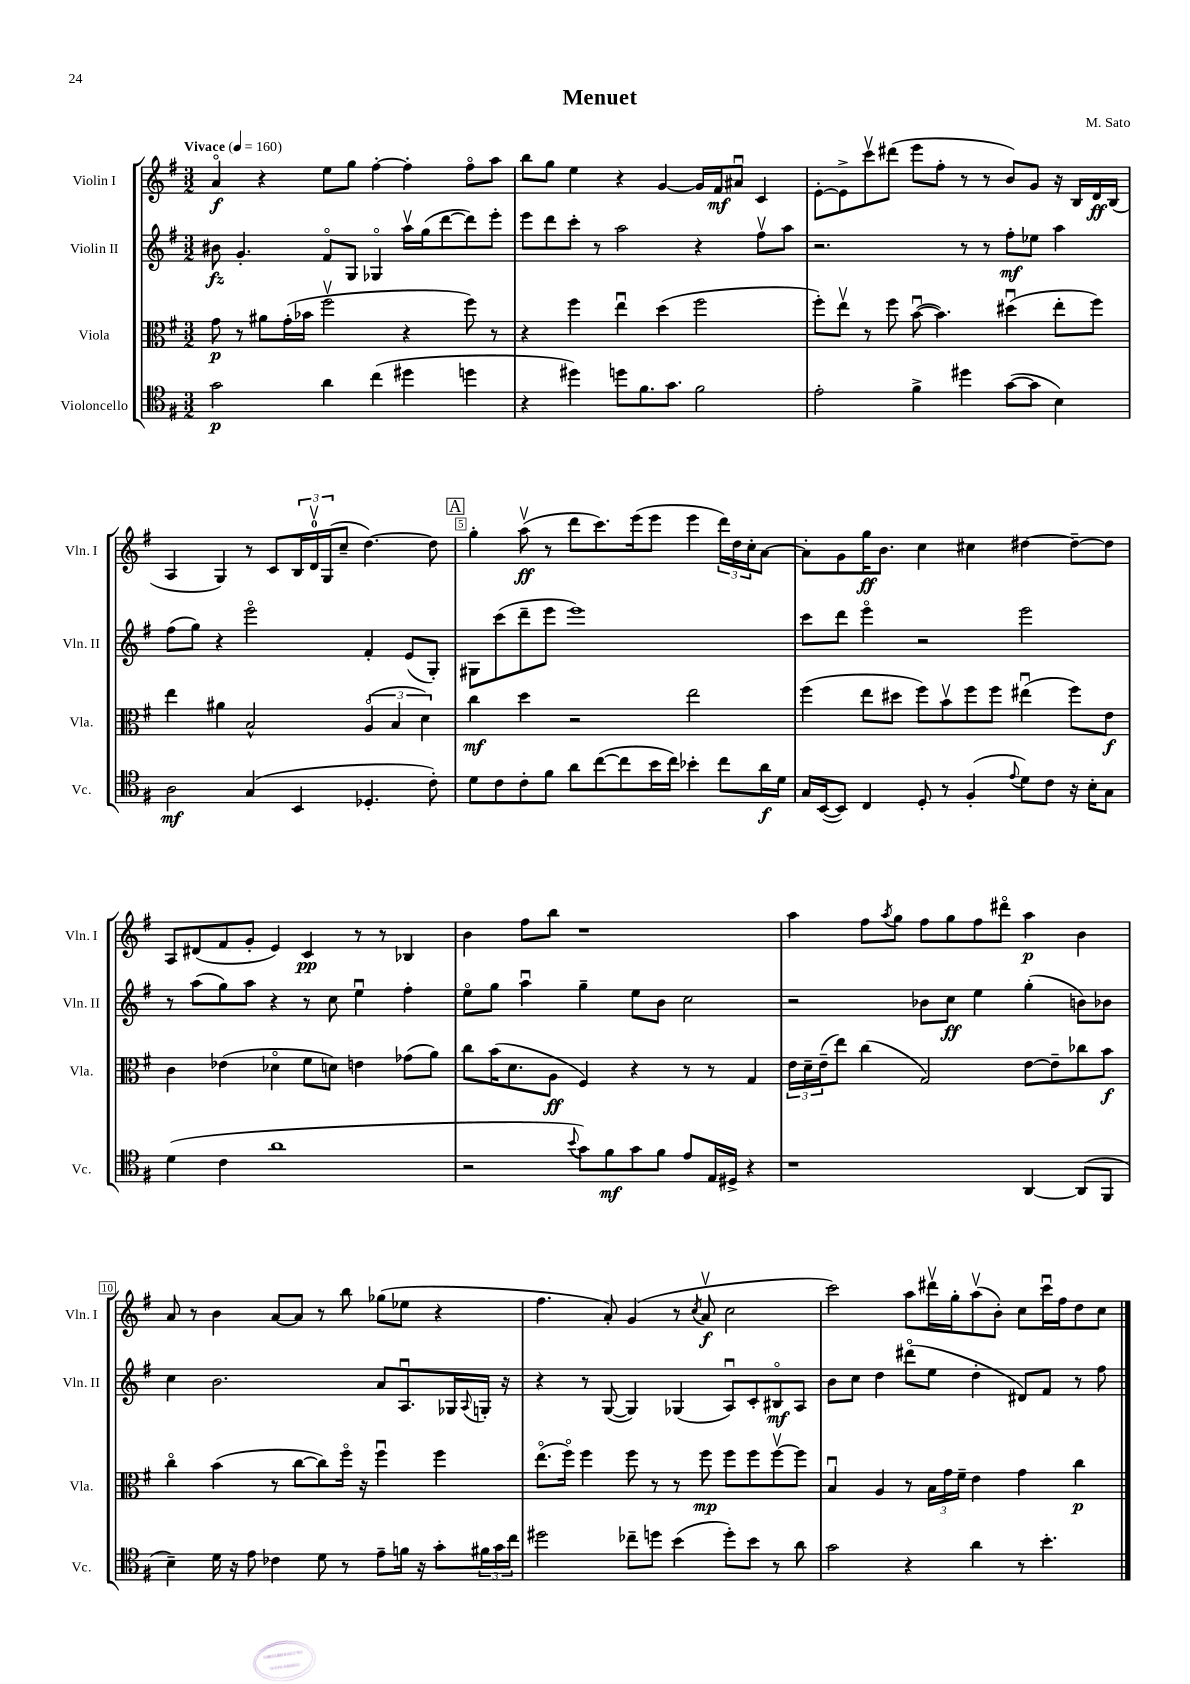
\header { title = "Menuet" composer = "M. Sato" }
<<
\new StaffGroup <<
\new Staff = "s0" \with { instrumentName = "Violin I" shortInstrumentName = "Vln. I" } {
    \clef treble \key g \major \numericTimeSignature \time 3/2 \tempo "Vivace" 4 = 160
    a'4\flageolet\f r4 e''8 g''8 fis''4~-. fis''4-. fis''8\flageolet a''8 |
    b''8 g''8 e''4 r4 g'4~ g'16 fis'16\mf ais'8\downbow c'4 |
    e'8~-. e'8-> c'''8\upbow dis'''8( e'''8 fis''8-. r8 r8 b'8) g'8 r16 b16 d'16\ff b16( |
    a4 g4) r8 c'8 \tuplet 3/2 { b16 d'16-0\upbow g16( } c''8-- d''4.~) d''8 |
    \mark \markup { \box "A" } g''4-. a''8\upbow\ff( r8 d'''8 c'''8.) e'''16( e'''8 e'''4 \tuplet 3/2 { d'''16) d''16 c''16-. } a'8~ |
    a'8-. g'8 g''16\ff b'8. c''4 cis''4 dis''4~ dis''8~-- dis''8 |
    a8 dis'8( fis'8 g'8-. e'4) c'4\pp r8 r8 bes4 |
    b'4 fis''8 b''8 r1 |
    a''4 fis''8 \acciaccatura { a''8 } g''8 fis''8 g''8 fis''8 dis'''8\flageolet a''4\p b'4 |
    a'8 r8 b'4 a'8~ a'8 r8 b''8 ges''8( ees''8 r4 |
    fis''4. a'8-.) g'4( r8 \acciaccatura { c''8 } a'8\upbow\f c''2 |
    c'''2) a''8 dis'''16\upbow g''16-. a''8\upbow( b'8-.) c''8 c'''16\downbow fis''16 d''8 c''8 \bar "|." |
}
\new Staff = "s1" \with { instrumentName = "Violin II" shortInstrumentName = "Vln. II" } {
    \clef treble \key g \major \numericTimeSignature \time 3/2
    bis'8\fz g'4.-. fis'8\flageolet g8 ges4\flageolet a''16\upbow g''16( d'''8~ d'''8) e'''8-. |
    e'''8 d'''8 c'''8-. r8 a''2 r4 fis''8\upbow a''8 |
    r2. r8 r8 fis''8-.\mf ees''8 a''4 |
    fis''8( g''8) r4 e'''2\flageolet fis'4-. e'8( g8-.) |
    \mark \markup { \box "A" } gis8 c'''8( d'''8-- e'''8 e'''1) |
    c'''8 d'''8 e'''4\flageolet r2 e'''2 |
    r8 a''8( g''8) a''8 r4 r8 c''8 e''4\downbow fis''4-. |
    e''8\flageolet g''8 a''4\downbow g''4-- e''8 b'8 c''2 |
    r2 bes'8 c''8\ff e''4 g''4-.( b'8) bes'8 |
    c''4 b'2. a'8 a8.\downbow ges16 \appoggiatura { a8 } g16-. r16 |
    r4 r8 g8~( g4) ges4( a8\downbow) c'8-. bis8\flageolet\mf a8 |
    b'8 c''8 d''4 dis'''8\flageolet( e''8 d''4-. dis'8) fis'8 r8 fis''8 \bar "|." |
}
\new Staff = "s2" \with { instrumentName = "Viola" shortInstrumentName = "Vla." } {
    \clef alto \key g \major \numericTimeSignature \time 3/2
    g'8\p r8 ais'8 g'16-.( bes'16 fis''2\upbow r4 fis''8) r8 |
    r4 fis''4 e''4\downbow d''4( fis''2 |
    fis''8-.) e''8\upbow r8 fis''8 b'8~\downbow( b'4.) dis''4\downbow( e''8-. fis''8) |
    e''4 ais'4 b2-^ \tuplet 3/2 { a4\flageolet( b4 d'4) } |
    \mark \markup { \box "A" } c''4\mf d''4 r2 e''2 |
    fis''4( e''8 dis''8 fis''8) b'8\upbow fis''8 fis''8 eis''4\downbow( fis''8) e'8\f |
    c'4 ees'4( des'4\flageolet fis'8 d'8) e'4 ges'8( a'8) |
    c''8 b'16( d'8. a8\ff fis4) r4 r8 r8 g4 |
    \tuplet 3/2 { e'16 d'16-- e'16--( } e''8) c''4( g2) e'8~ e'8-- ces''8 b'8\f |
    c''4\flageolet b'4( r8 c''8~ c''8) fis''16\flageolet r16 fis''4\downbow fis''4 |
    e''8.\flageolet( fis''16\flageolet) fis''4 fis''8 r8 r8 fis''8\mp fis''8 fis''8 fis''8~\upbow fis''8 |
    b4\downbow a4 r8 \tuplet 3/2 { b16 g'16 fis'16-- } e'4 g'4 c''4\p \bar "|." |
}
\new Staff = "s3" \with { instrumentName = "Violoncello" shortInstrumentName = "Vc." } {
    \clef tenor \key g \major \numericTimeSignature \time 3/2
    g'2\p a'4 c''4( dis''4 d''4 |
    r4 dis''4) d''8 fis'8. g'8. fis'2 |
    e'2-. fis'4-> dis''4 g'8~( g'8 b4) |
    a2\mf g4( b,4 des4.-. c'8-.) |
    \mark \markup { \box "A" } d'8 c'8 c'8-. fis'8 a'8 c''8~( c''8 b'16 c''16) bes'4-. c''8 a'16\f d'16 |
    g16 b,16~( b,8) c4 d8-. r8 fis4-.( \appoggiatura { e'8 } d'8) c'8 r16 b16-. g8 |
    d'4( c'4 a'1 |
    r2 \appoggiatura { b'8 } g'8) fis'8\mf g'8 fis'8 e'8 e16 dis16-> r4 |
    r1 a,4~ a,8( fis,8 |
    b4--) d'16 r16 e'8 ces'4 d'8 r8 e'8-- f'16 r16 g'8-. \tuplet 3/2 { fis'16 g'16 c''16 } |
    dis''2 ces''8-- d''8 b'4( d''8-.) b'8 r8 a'8 |
    g'2 r4 a'4 r8 b'4.-. \bar "|." |
}
>>
>>
\layout { \context { \Score \override BarNumber.break-visibility = ##(#f #t #t) barNumberVisibility = #(every-nth-bar-number-visible 5) \override BarNumber.stencil = #(make-stencil-boxer 0.1 0.3 ly:text-interface::print) } }
